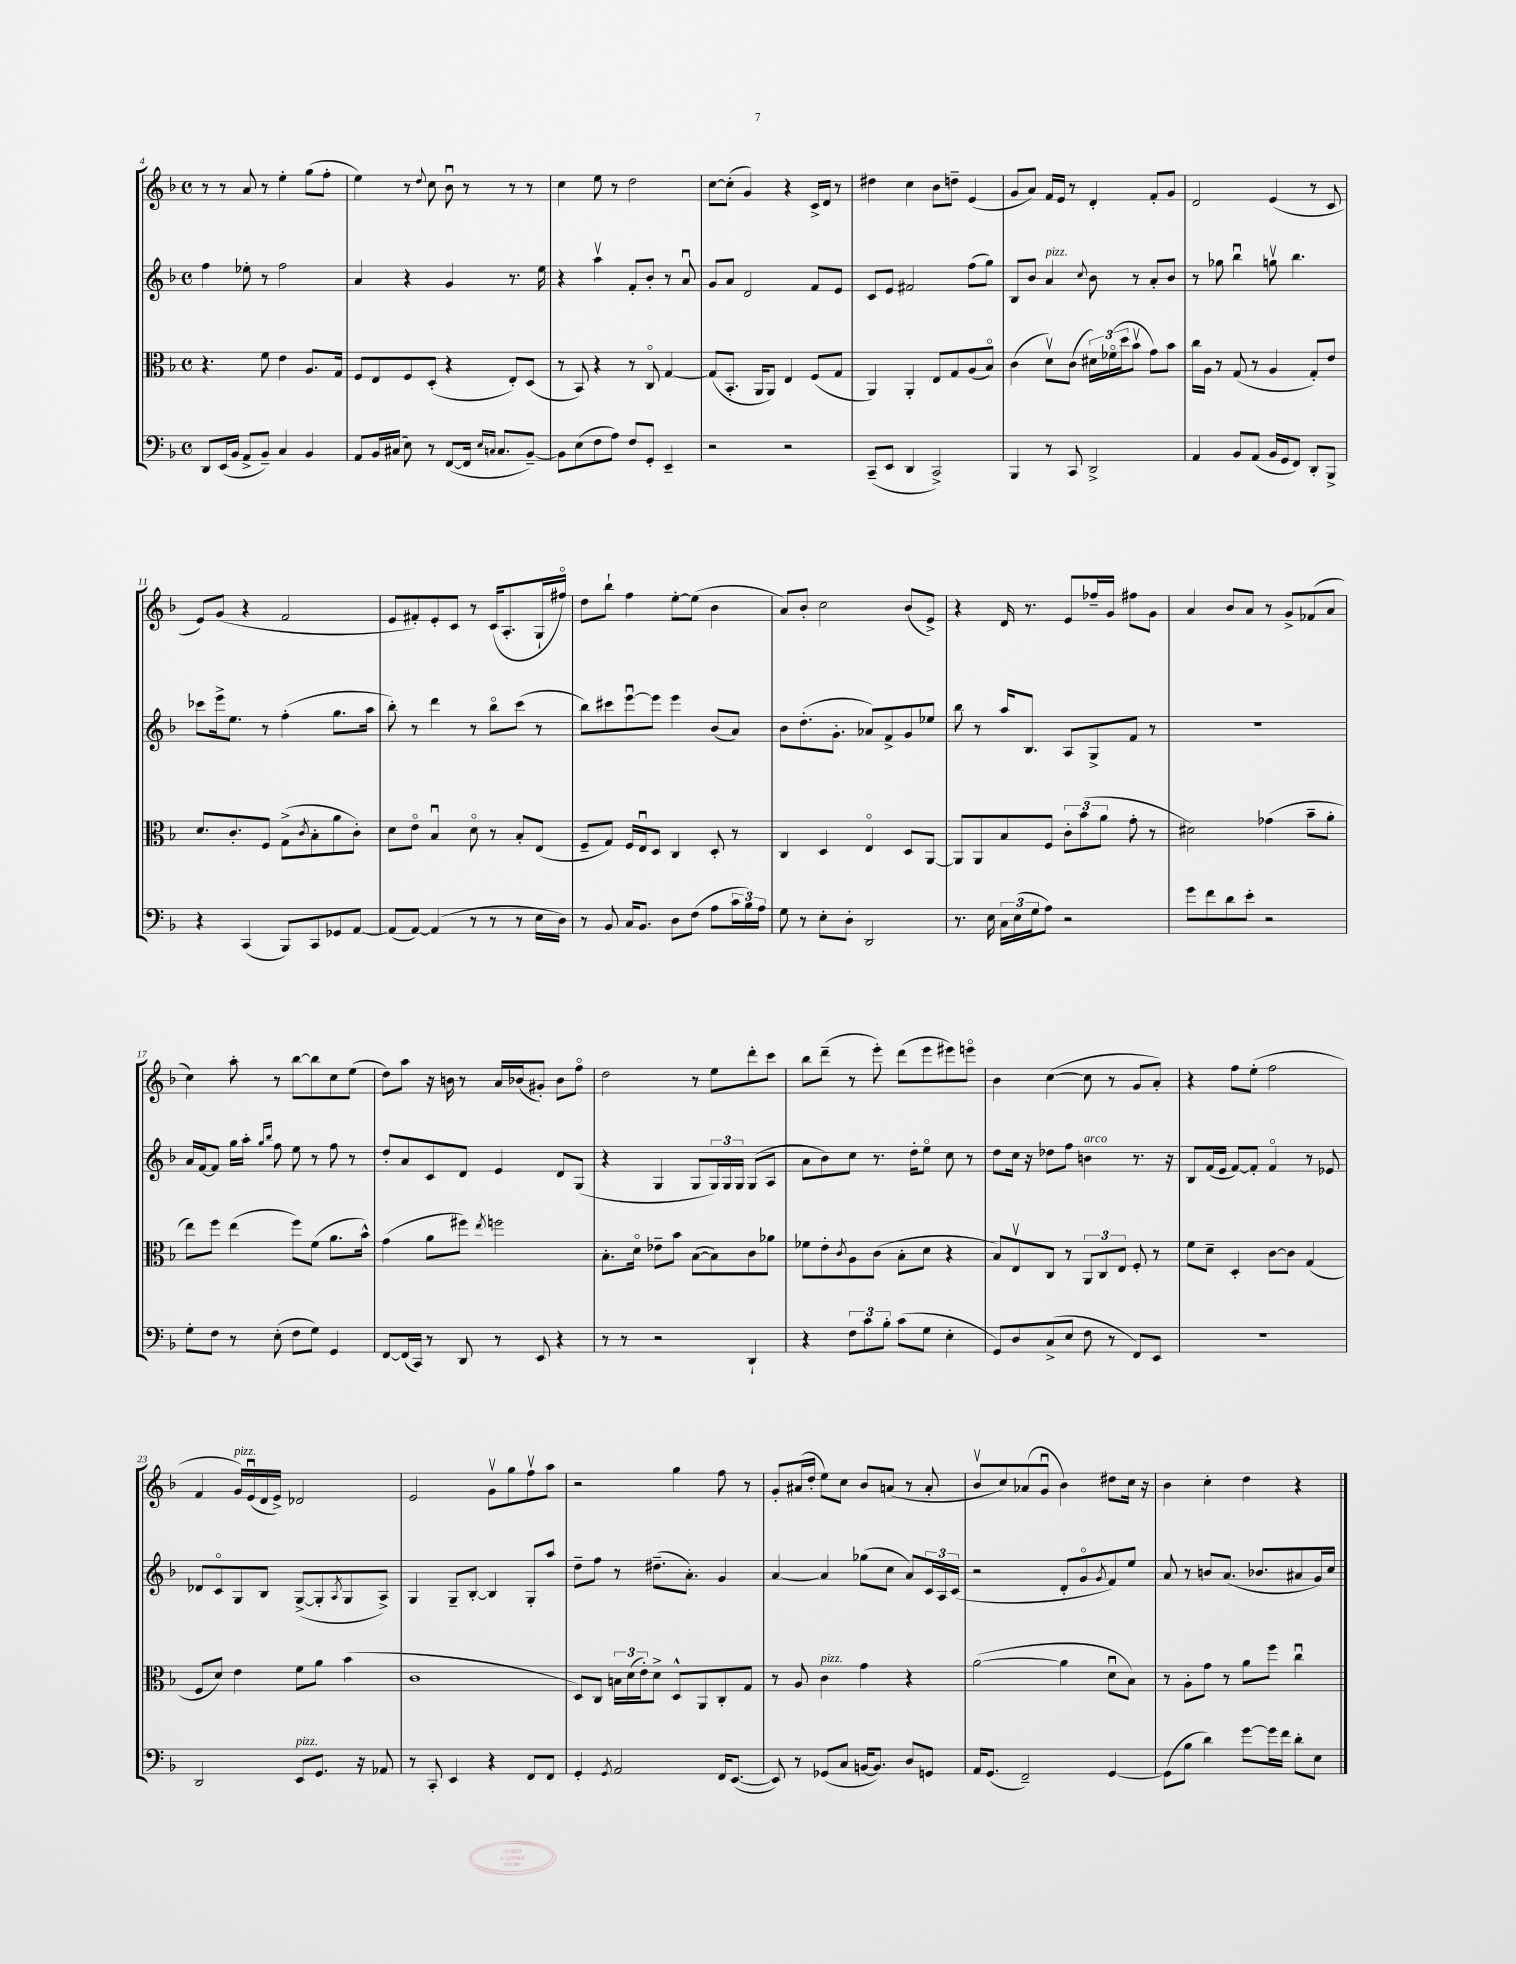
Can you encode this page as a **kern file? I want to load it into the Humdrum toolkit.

**kern	**kern	**kern	**kern
*staff4	*staff3	*staff2	*staff1
*clefF4	*clefC3	*clefG2	*clefG2
*k[b-]	*k[b-]	*k[b-]	*k[b-]
*M4/4	*M4/4	*M4/4	*M4/4
*met(c)	*met(c)	*met(c)	*met(c)
8DD	4.r	4ff	8r
(16EE	.	.	8r
16BB-	.	.	.
8AA^	.	8ee-'	8a
8BB-~)	8f	8r	8r
4C	4e	2ff	4ee'
4BB-	8.A	.	(8gg
.	.	.	8ff'
.	16G	.	.
=	=	=	=
8AA	8F	4a	4ee)
16BB-	8E	.	.
(16C#	.	.	.
8E)	8F	4r	8r
.	.	.	8qqdd
8r	(8D'	.	8cc
([8FF	4r	4g	8b-u
16FF]	.	.	8r
16qqE	.	.	.
16qqC	.	.	.
8.C	.	.	.
.	8E')	8.r	8r
[8BB-~)	(8D	.	8r
.	.	16ee	.
=	=	=	=
8BB-]	8r	4r	4cc
(8E	8BB-)	.	.
8F	4r	4aav	8ee
8A)	.	.	8r
8F	8r	8f'	2dd
8GG'	8Co	8b-'	.
4EE~	[4G	8r	.
.	.	8au	.
=	=	=	=
2r	(8G]	8g	[8cc
.	8.BB-'	8a	(8cc']
.	.	2d	4g)
.	16AA	.	.
.	8AA)	.	.
2r	4E	.	4r
.	(8F	8f	16c^
.	.	.	16d
.	8G	8e	8r
=	=	=	=
(8CC~	4AA)	8c	4dd#
8EE	.	8e	.
4DD	4AA'	2f#	4cc
2CC^)	8E	.	8b-
.	8G	.	8dd~
.	(8A	(8ff	(4e
.	8B-o)	8gg)	.
=	=	=	=
4BBB-	(4c	8B-	8g
.	.	8b-	8a)
8r	8dv)	4a	16f
.	.	.	16e
8CC	(8c	.	8r
.	.	8qqcc	.
2DD^	24d#)	8b-	4d'
.	(24f-o	.	.
.	24dd	.	.
.	8b-v	8r	.
.	8g)	8a'	8f'
.	8b-	8b-	8g
=	=	=	=
4AA	16cc	8r	2d
.	16A	.	.
.	8r	8gg-	.
8BB-	(8G	4bb-u	.
(8AA	8r	.	.
16BB-	4A	8ggv	(4e
16GG	.	.	.
8FF)	.	4.bb-	.
8DD'	8G')	.	8r
8BBB-^	8e	.	8c
=	=	=	=
4r	8.d	8ccc-	8e)
.	.	16eee^	(8g
.	8.c'	8.ee	.
(4CC	.	.	4r
.	8F	8r	.
8BBB-)	(8G^	(4ff'	2f
.	8qc	.	.
8CC	8B-'	.	.
8GG-	8a	8.gg	.
[8AA	8c')	.	.
.	.	16aa	.
=	=	=	=
(8AA]	8d	8bb-')	8e
[8AA)	8eo	8r	8f#')
(4AA]	4B-u	4ddd	8e'
.	.	.	8c
8r	8do	8r	8r
8r	8r	8bb-o	(16c
.	.	.	8.A'
8r	8B-'	(8ccc	.
16E	(8E	8r	16G`
16D)	.	.	16ff#o)
=	=	=	=
8r	8F~	8bb-)	8dd
8BB-	8G)	8ccc#	8bb-`
16C	16F	[8eeeu	4ff
8.BB-	16Eu	.	.
.	8D	8eee]	.
8D	4C	4eee	[8ee'
(8F	.	.	(8ee]
8A	8D'	(8b-	4b-
24c	8r	8a)	.
24B-)	.	.	.
24A	.	.	.
=	=	=	=
8G	4C	8b-	8a)
8r	.	(8.dd'	8b-'
8E'	4D	.	2cc
.	.	8.g'	.
8D'	.	.	.
2DD	4Eo	8a-)	.
.	.	8f^	.
.	8D	8g	(8b-
.	[8AA	8ee-	8e^)
=	=	=	=
8.r	8AA]	8bb-	4r
.	8AA	8r	.
16E	.	.	.
24C	8B-	16aa	16d
(24E	.	.	.
.	.	8.B-	8.r
24G	.	.	.
8A)	8F	.	.
2r	12c'	8A	8e
.	(12b-	.	.
.	.	8G^	16ff-~
.	12a	.	.
.	.	.	16g
.	8g'	8f	8ff#
.	8r	8r	8g
=	=	=	=
8g	2d#)	1r	4a
8f	.	.	.
8d	.	.	8b-
8e'	.	.	8a
2r	(4g-	.	8r
.	.	.	8g^
.	8b-~	.	(8f-
.	8a'	.	8a
=	=	=	=
8G'	8ee)	16a	4cc)
.	.	[16f	.
8F	8ff	8f]	.
8r	(4ee	16gg	8aa'
.	.	16aa'	.
.	.	16qqgg	.
.	.	16qqbb-	.
(8E'	.	8ff	8r
8F	8ff)	8ee	[8bb-
8G)	(8f	8r	8bb-]
4GG	8.a	8ff	8cc
.	.	8r	(8ee
.	16b-^^)	.	.
=	=	=	=
[8FF	(4g	8dd'	8dd)
(16FF]	.	8a	8aa
16CC)	.	.	.
8r	8a	8c	16r
.	.	.	16b
8DD	8ff#)	8d	8r
.	8qee	.	.
8r	2ff	4e	16a
.	.	.	(16b-
8EE	.	.	8g#')
4r	.	8d	8b-
.	.	(8G	8ffo
=	=	=	=
8r	8.B-'	4r	2dd
8r	.	.	.
.	16do	.	.
2r	8e-~	4G	.
.	8b-	.	.
.	([8B-	8G	8r
.	8B-])	24G)	8ee
.	.	24G	.
.	.	24G	.
4DD`	8c	(8G	8ddd'
.	8a-	8A	8ccc
=	=	=	=
4r	8f-	8a	8bb-
.	8e'	8b-)	(8ddd~
.	8qc	.	.
12F	8A	8cc	8r
12c	.	.	.
.	(8c	8.r	8eee')
12B-'	.	.	.
(8c	8B-'	.	(8ddd
.	.	16dd'	.
8G	8d	8eeo	8eee
4E'	4r	8cc	8eee#)
.	.	8r	8eeeo
=	=	=	=
8GG)	8B-)	8dd	4b-
8D	8Ev	16cc	.
.	.	16r	.
(8C^	8C	8dd-	([4cc
8E	8r	8ff	.
8F	12AA	4b	8cc]
.	12C	.	.
8r	.	.	8r
.	12E	.	.
8FF)	8F'	8.r	8g
8EE	8r	.	8a')
.	.	16r	.
=	=	=	=
1r	8f	8B-	4r
.	8d~	(16f	.
.	.	16e	.
.	4D'	[8f)	8ff
.	.	8f']	(8ee'
.	[8c	4fo	2ff
.	8c]	.	.
.	(4G	8r	.
.	.	8e-	.
=	=	=	=
2DD	8F	8d-	4f
.	8d)	8co	.
.	4e	8G	16g)
.	.	.	(16eu
.	.	8B-	16d
.	.	.	16e^)
8EE	8f	([8G^	2d-
8.GG	8a	8G']	.
.	.	8qA	.
.	(4b-	8G	.
16r	.	.	.
8AA-	.	8A^)	.
=	=	=	=
8r	1c	4G	2e
8CC'	.	.	.
4EE	.	8G~	.
.	.	[8B-'	.
4r	.	4B-]	8gv
.	.	.	8gg
8FF	.	8G'	8ffv
8FF	.	8aa	8aa
=	=	=	=
4GG'	8D)	8dd~	2r
.	8C	8ff	.
8qGG	.	.	.
2AA	24B	8r	.
.	(24d	.	.
.	24e')	.	.
.	8d^	(8.dd#~	.
.	8D^^	.	4gg
.	.	8.a')	.
.	8AA	.	.
16FF	8C'	4g	8ff
([8.EE	.	.	.
.	8G	.	8r
=	=	=	=
8EE])	8r	[4a	8g'
8r	8A	.	(16a#
.	.	.	16dd'
(8GG-	4c	4a]	8ee)
8C	.	.	8cc
[16BB	4g	(8gg-	8b-
8.BB])	.	.	.
.	.	8cc	(8a
8D	4r	8a)	8r
8GG	.	24c	8a'
.	.	24A	.
.	.	(24c	.
=	=	=	=
16AA	([2a	2r	8b-v
(8.GG	.	.	.
.	.	.	8cc)
2FF~)	.	.	(8a-
.	.	.	8gu
.	4a]	8d'	4b-)
.	.	8go	.
.	.	8qg	.
[4GG	8du	8f)	8dd#
.	8B-)	8ee	16cc
.	.	.	16r
=	=	=	=
(8GG]	8r	8a	4b-
8B-	8A'	8r	.
4d)	8g	8b	4cc'
.	8r	(8.a	.
[8g	8a	.	4dd
.	.	8.b-	.
16g]	8ff	.	.
16f	.	.	.
8d'	4ccu	8a#	4r
8E	.	16g)	.
.	.	16cc	.
==	==	==	==
*-	*-	*-	*-
